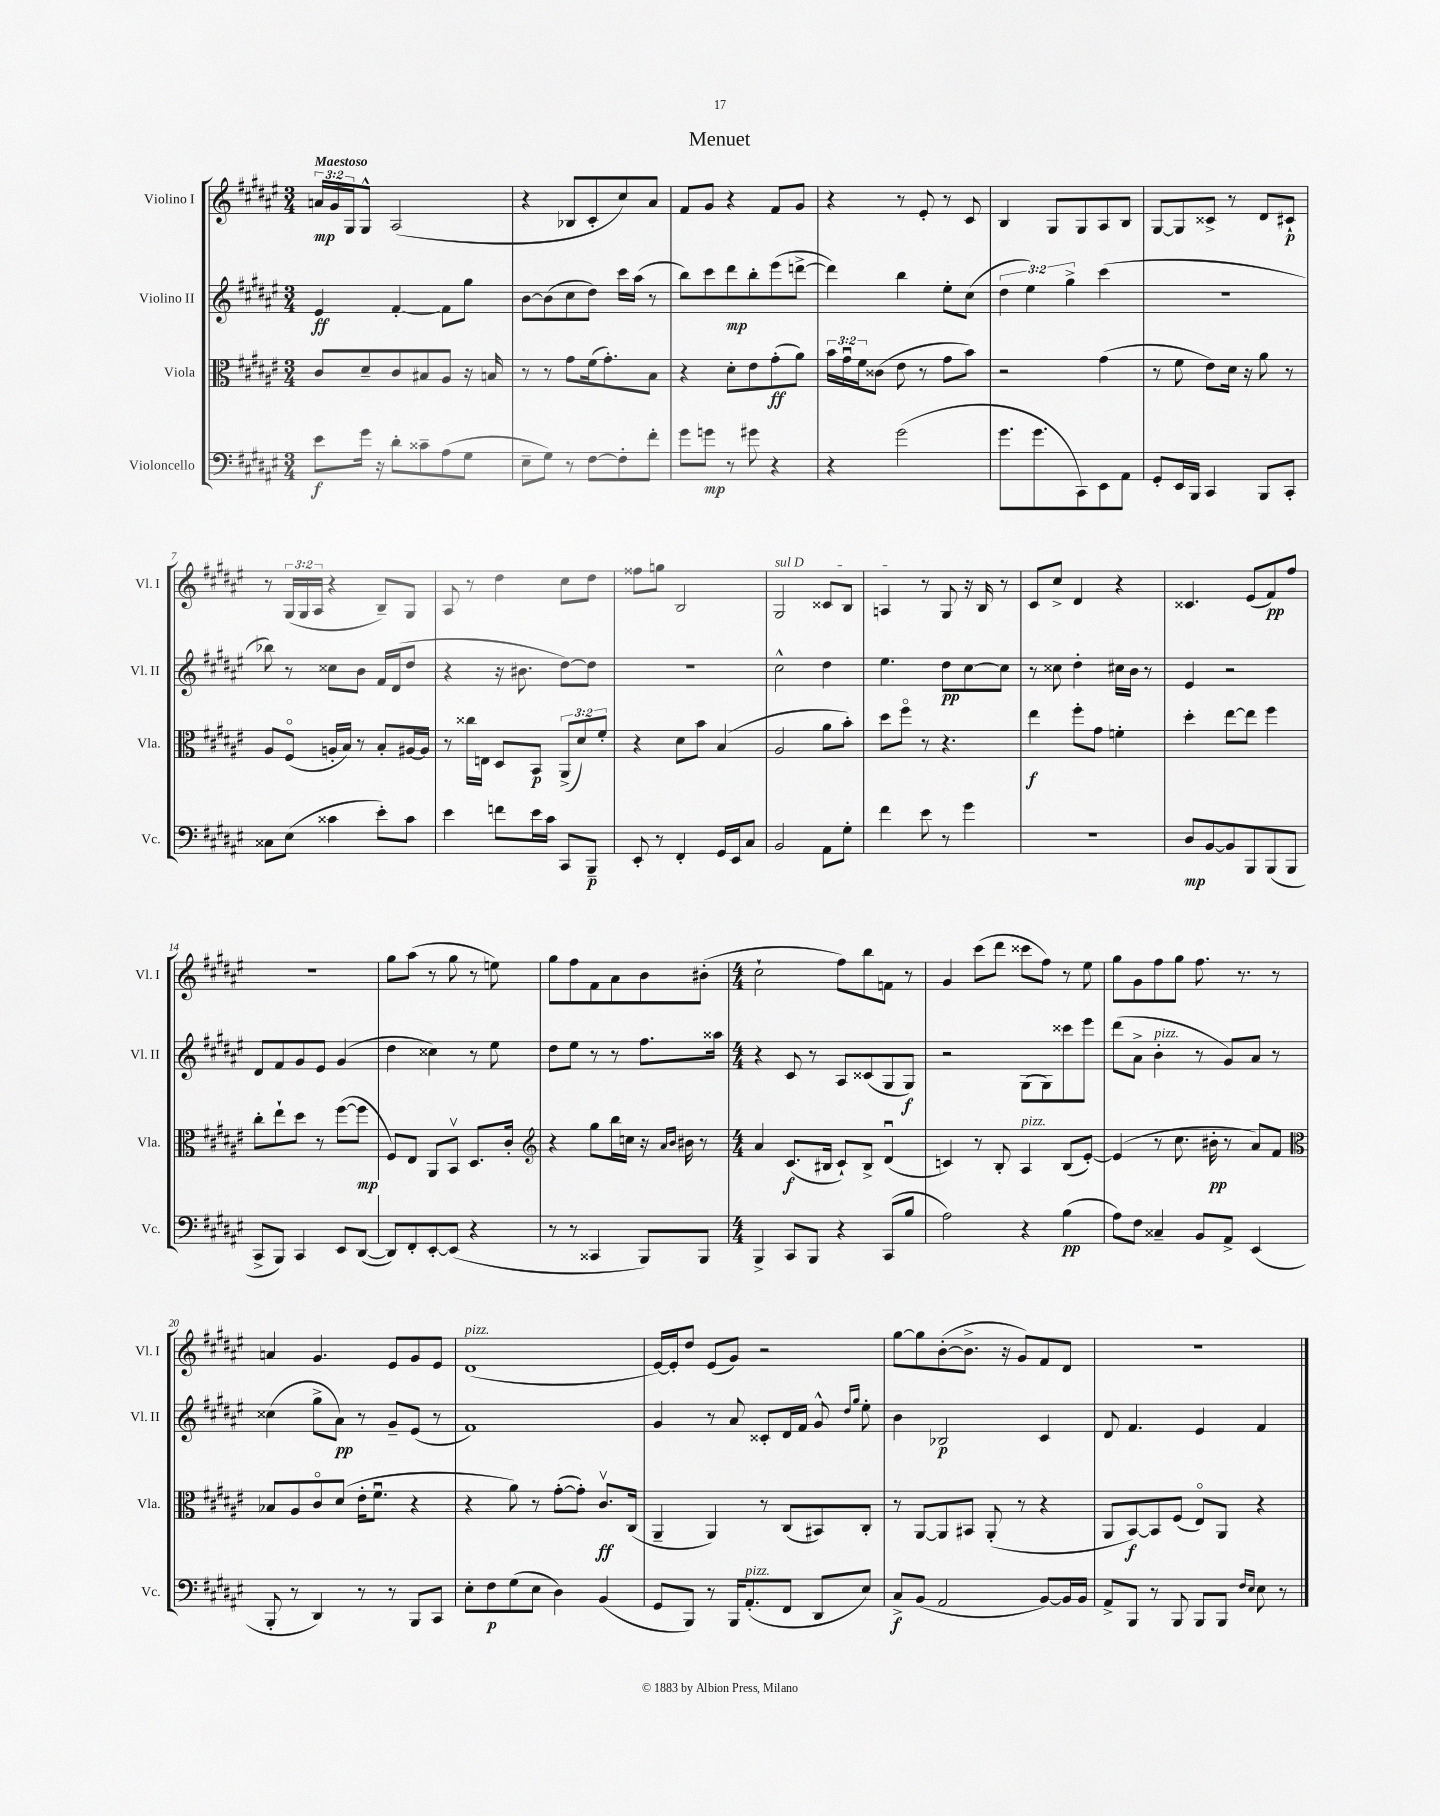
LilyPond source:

\header { title = "Menuet" }
<<
\new StaffGroup <<
\new Staff = "s0" \with { instrumentName = "Violino I" shortInstrumentName = "Vl. I" } {
    \clef treble \key fis \major \numericTimeSignature \time 3/4 \override Staff.TupletNumber.text = #tuplet-number::calc-fraction-text \tempo "Maestoso"
    \tuplet 3/2 { a'16\mp gis'16 gis16 } gis8-^ ais2( |
    r4 bes8 cis'8-. cis''8) ais'8 |
    fis'8 gis'8 r4 fis'8 gis'8 |
    r4 r8 eis'8-. r8 cis'8 |
    b4 gis8 gis8 ais8 b8 |
    gis8~ gis8 cisis'8-> r8 dis'8 cis'8-!\p |
    r8 \tuplet 3/2 { gis16( gis16 ais16 } r4 b8--) gis8 |
    ais8 r8 dis''4 cis''8 dis''8 |
    fisis''8 g''8 b2 |
    \once \override TextSpanner.bound-details.left.text = \markup { \italic "sul D" } gis2\startTextSpan cisis'8 b8 |
    a4\stopTextSpan r8 gis8 r16 b16 r8 |
    cis'8 cis''8-> dis'4 r4 |
    cisis'4. eis'8( fis'8\pp) fis''8 |
    R2. |
    gis''8 ais''8( r8 gis''8 r8 e''8) |
    gis''8 fis''8 fis'8 ais'8 b'8 bis'8-.( |
    \numericTimeSignature \time 4/4 cis''2-! fis''8) b''8 f'8 r8 |
    gis'4 cis'''8( dis'''8 cisis'''8 fis''8) r8 eis''8 |
    gis''8 gis'8 fis''8 gis''8 fis''8. r8. r8 |
    a'4 gis'4. eis'8 gis'8 eis'8 |
    dis'1^\markup { \italic "pizz." }( |
    eis'16~) eis'16-. dis''8 eis'8( gis'8) r2 |
    gis''8~ gis''8 b'8~-.( b'8.-> r16 gis'8) fis'8 dis'8 |
    R1 \bar "|." |
}
\new Staff = "s1" \with { instrumentName = "Violino II" shortInstrumentName = "Vl. II" } {
    \clef treble \key fis \major \numericTimeSignature \time 3/4 \override Staff.TupletNumber.text = #tuplet-number::calc-fraction-text
    eis'4\ff fis'4~-. fis'8 gis''8 |
    b'8~ b'8( cis''8 dis''8) cis'''16 ais''16( r8 |
    b''8) cis'''8 dis'''8\mp b''8-. eis'''8( d'''8~-> |
    d'''4) b''4 eis''8-. cis''8( |
    \tuplet 3/2 { dis''4 eis''4) gis''4-> } cis'''4( |
    R2. |
    bes''8) r8 cisis''8 b'8 fis'16 dis'16( dis''8 |
    r4 r16 bis'8. dis''8~) dis''8 |
    R2. |
    cis''2-^ dis''4 |
    eis''4. dis''8\pp cis''8~ cis''8 |
    r8 cisis''8 dis''4-. cis''16 b'16 r8 |
    eis'4 r2 |
    dis'8 fis'8 gis'8 eis'8 gis'4( |
    dis''4 cisis''4) r8 eis''8 |
    dis''8 eis''8 r8 r8 fis''8. aisis''16 |
    \numericTimeSignature \time 4/4 r4 cis'8 r8 ais8 cisis'8( gis8 gis8\f) |
    r2 gis8( gis8) cisis'''8 eis'''8 |
    dis'''8( ais'8-> b'4-.^\markup { \italic "pizz." } r8 gis'8) ais'8 r8 |
    cisis''4( gis''8-> ais'8\pp) r8 gis'8-- eis'8( r8 |
    fis'1) |
    gis'4 r8 ais'8 cisis'8-. dis'16 fis'16 gis'8-^ \grace { dis''16 gis''16 } eis''8-. |
    b'4 bes2\p cis'4 |
    dis'8 fis'4. eis'4 fis'4 \bar "|." |
}
\new Staff = "s2" \with { instrumentName = "Viola" shortInstrumentName = "Vla." } {
    \clef alto \key fis \major \numericTimeSignature \time 3/4 \override Staff.TupletNumber.text = #tuplet-number::calc-fraction-text
    cis'8 dis'8-- cis'8 bis8 ais8 r16 b16 |
    r8 r8 gis'8 fis'16( gis'8.-.) b8 |
    r4 dis'8-. eis'8 gis'8-.\ff( ais'8) |
    \tuplet 3/2 { b'16 gis'16\downbow fis'16 } cisis'8( eis'8 r8 gis'8 b'8) |
    r2 gis'4( |
    r8 fis'8 eis'8) dis'16 r16 ais'8 r8 |
    ais8 fis8\flageolet( a16-. b16) r8 b8-. ais16~ ais16 |
    r8 cisis''16 e16 dis8 b,8\p \tuplet 3/2 { ais,8->( dis'8) fis'8-. } |
    r4 dis'8 b'8 b4( |
    ais2 ais'8 b'8-.) |
    dis''8 fis''8\flageolet r8 r4. |
    eis''4\f fis''8-. gis'8 f'4-. |
    dis''4-. eis''8~ eis''8 fis''4 |
    cis''8-. eis''8-! dis''8 r8 fis''8~( fis''8\mp |
    fis8) eis8 ais,8 b,8\upbow dis8. cis'16-. |
    \clef treble r4 gis''8 b''16 c''16 r16 \grace { ais'16 b'16 } bis'16 r8 |
    \numericTimeSignature \time 4/4 ais'4 cis'8.\f( bis16 cis'8-!) bis8-> dis'4\downbow( |
    c'4) r8 b8-. ais4^\markup { \italic "pizz." } b8( eis'8~-.) |
    eis'4( r8 cis''8. bis'16-.\pp r8 ais'8) fis'8 |
    \clef alto bes8 ais8 cis'8\flageolet dis'8( eis'16-. fis'8.\downbow r4 |
    r4 ais'8) r8 gis'8~-.( gis'8-.) cis'8.\upbow\ff cis16( |
    ais,4-- ais,4) r8 cis8( bis,8) cis8-. |
    r8 ais,8~ ais,8 bis,8 ais,8-.( r8 r4 |
    ais,8 b,8~\f) b,8 fis8( eis8\flageolet) ais,8 r4 \bar "|." |
}
\new Staff = "s3" \with { instrumentName = "Violoncello" shortInstrumentName = "Vc." } {
    \clef bass \key fis \major \numericTimeSignature \time 3/4
    eis'8\f gis'16 r16 dis'8-. cisis'8-- ais8( gis8 |
    eis8-- gis8) r8 fis8~ fis8-. fis'8-. |
    gis'8 g'8\mp r8 gis'8 r4 |
    r4 gis'2( |
    gis'8. gis'8. cis,8) eis,8 ais,8 |
    gis,8-. eis,16 b,,16 cis,4 b,,8 cis,8-. |
    cisis8 eis8( cisis'4 eis'8-.) cisis'8 |
    eis'4 f'8 eis'16 cis'16 cis,8 b,,8--\p |
    eis,8-. r8 fis,4-. gis,16 eis,16 cis8 |
    b,2 ais,8 gis8-. |
    fis'4 eis'8 r8 gis'4 |
    R2. |
    dis8\mp b,8~ b,8 b,,8 b,,8( b,,8 |
    cis,8-> b,,8) cis,4 eis,8 dis,8~( |
    dis,8) fis,8-. eis,8~-. eis,8( r4 |
    r8 r8 cisis,4 b,,8) b,,8 |
    \numericTimeSignature \time 4/4 b,,4-> cis,8 b,,8 r4 cis,8( b8 |
    ais2) r4 b4\pp( |
    ais8) fis8 cisis4-- b,8 ais,8-> eis,4( |
    b,,8-. r8 dis,4) r8 r8 b,,8 cis,8 |
    eis8-. fis8\p gis8( eis8 dis4) b,4( |
    gis,8 b,,8) r8 b,,16 ais,8.-.^\markup { \italic "pizz." }( fis,8 dis,8 eis8) |
    cis8->\f b,8( ais,2 b,8~) b,16 b,16 |
    ais,8-> b,,8 r8 b,,8 b,,8 b,,8 \grace { fis16 eis16 } eis8 r8 \bar "|." |
}
>>
>>
